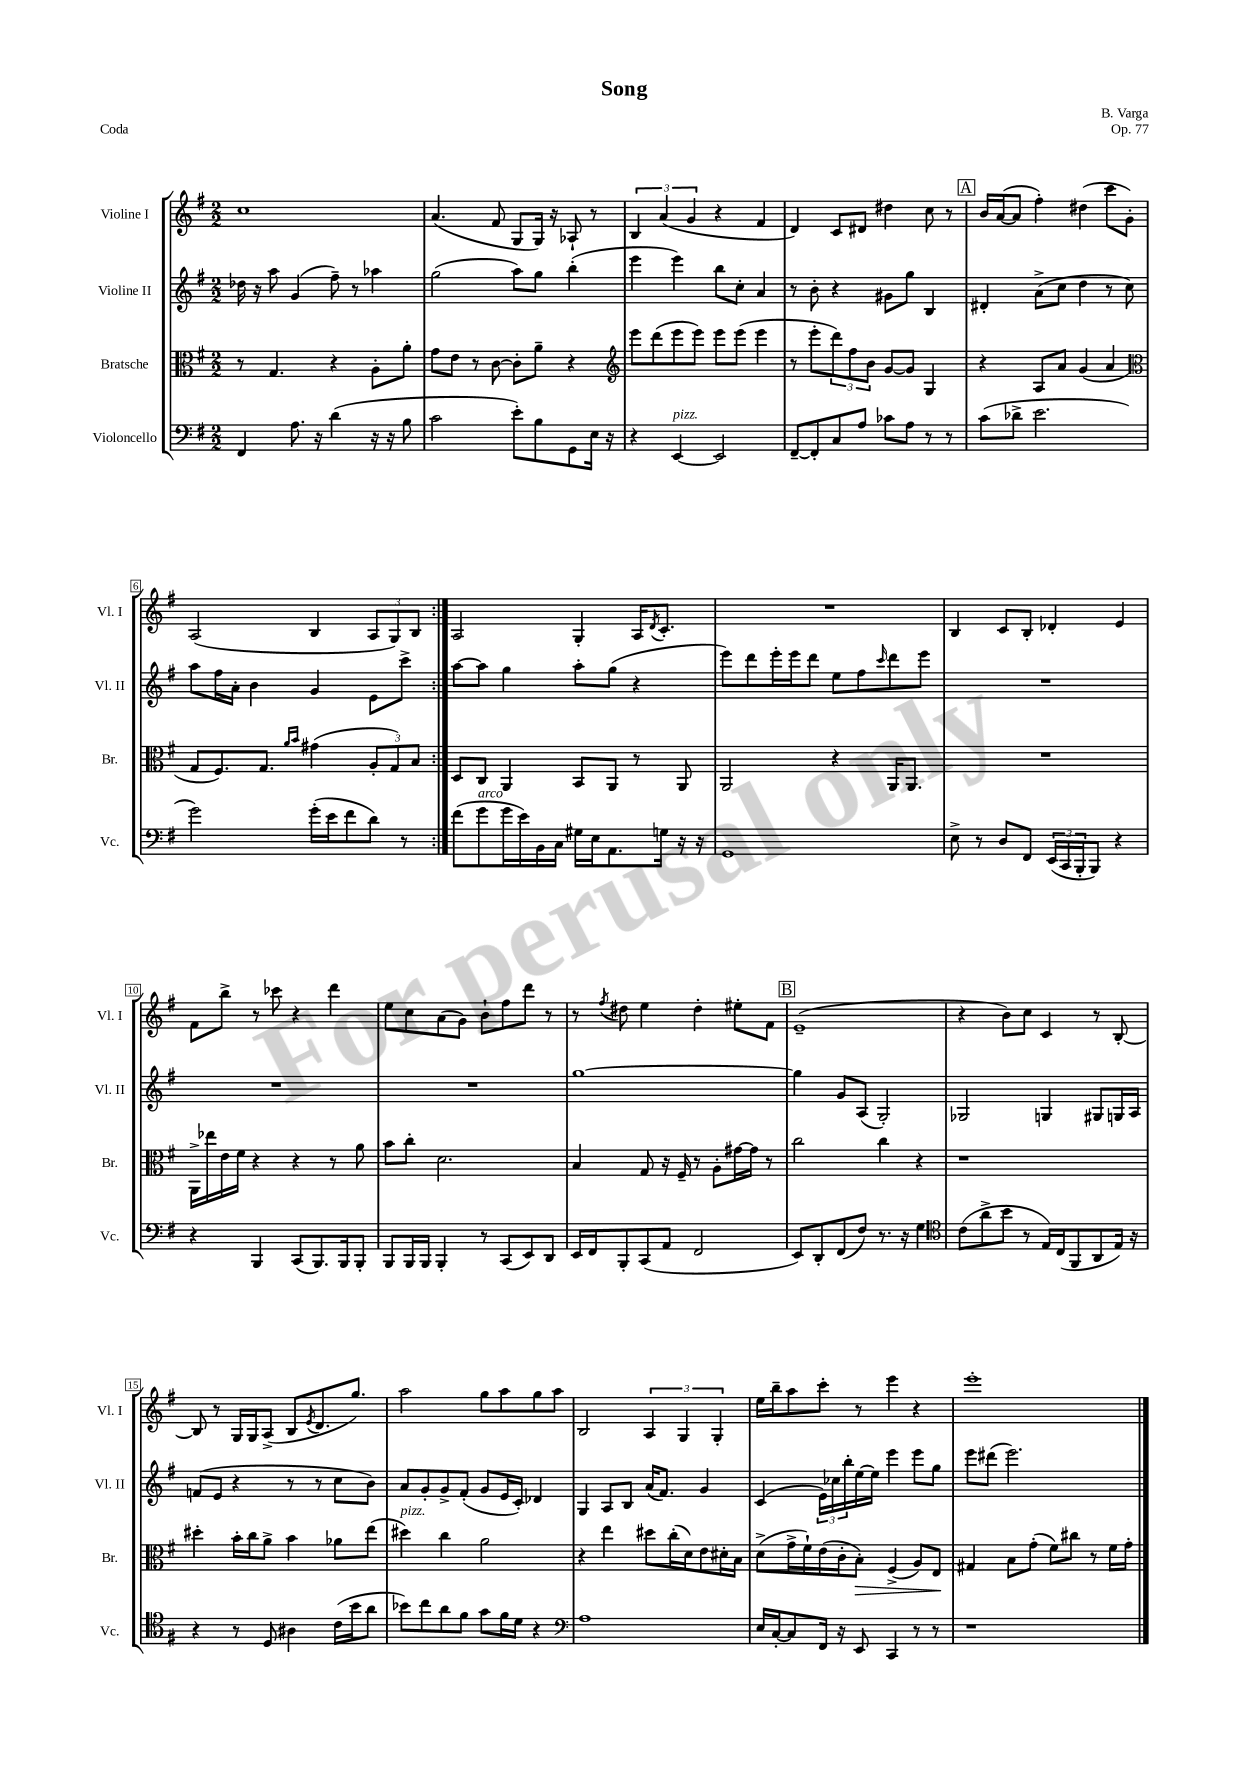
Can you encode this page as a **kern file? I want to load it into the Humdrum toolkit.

**kern	**kern	**kern	**kern
*staff4	*staff3	*staff2	*staff1
*clefF4	*clefC3	*clefG2	*clefG2
*k[f#]	*k[f#]	*k[f#]	*k[f#]
*M2/2	*M2/2	*M2/2	*M2/2
4FF#/	8r	16dd-\	1cc
.	.	16r	.
.	4.G/	8aa\	.
8.A\	.	(4g/	.
16r	.	.	.
(4d\	4r	8ff#~\)	.
.	.	8r	.
16r	8A'\L	4aa-\	.
16r	.	.	.
8B\	8a'\J	.	.
=	=	=	=
2c\	8g\L	(2gg\	(4.a/
.	8e\J	.	.
.	8r	.	.
.	[8c\	.	8f#/
8e'\L)	8c'\]L	8aa\L)	8G/L
8B\	8a~\J	8gg\J	16G/Jk)
.	.	.	16r
8GG\	4r	(4bb'\	8A-`/
16E\Jk	.	.	8r
16r	.	.	.
=	=	=	=
*	*clefG2	*	*
4r	8eee\L	4eee\	6B/
.	(8ddd\	.	.
.	.	.	(6a/
[4EE/	8eee\	4eee\)	.
.	.	.	6g/
.	8eee\J)	.	.
2EE/]	8eee\L	8bb\L	4r
.	(8eee\J	8cc'\J	.
.	4eee\	4a/	4f#/
=	=	=	=
[8FF#~/L	8r	8r	4d/)
8FF#'/]	8eee'\L	8b'\	.
8C/	12ddd\)	4r	8c/L
.	12ff#\	.	.
8A/J	.	.	8d#/J
.	12b\J	.	.
8c-\L	[8g/L	8g#\L	4dd#\
8A\J	8g/]J	8gg\J	.
8r	4G/	4B/	8cc\
8r	.	.	8r
=	=	=	=
(8c\L	4r	4d#'/	16b/LL
.	.	.	([16a/J
8d-^\J	.	.	8a/]J
2.e\	8A/L	(8a^\L	4ff#'\)
.	8a/J	8cc\J	.
.	(4g/	4dd\	(4dd#\
.	4a/	8r	8ccc\L
.	.	8cc\)	8g'\J)
=	=	=	=
*	*clefC3	*	*
2g\)	8G/L	8aa\L	(2A/
.	8.F#/)	16ff#\L	.
.	.	16a'\JJ	.
.	.	4b\	.
.	8.G/J	.	.
.	16qqa/LL	.	.
.	16qqb/JJ	.	.
(16g'\LL	(4g#\	4g/	4B/
16e\J	.	.	.
8f#\	.	.	.
8d\J)	12A'/L	8e\L	12A/L
.	12G/)	.	12G/)
8r	.	8ccc^\J	.
.	12B/J	.	12B/J
=:|!	=:|!	=:|!	=:|!
(8f#\L	8D/L	[8aa\L	2A/
8g\	8C/J	8aa\]J	.
16g\L	4AA/	4gg\	.
16e\)	.	.	.
16BB\	.	.	.
16C\JJ	.	.	.
16G#\LL	8BB/L	8aa'\L	4G'/
16E\J	.	.	.
8.AA\	8AA/J	(8gg\J	.
.	8r	4r	16A/LK
.	.	.	8qd/
16G\Jk	.	.	8.c'/J
16r	8AA/	.	.
16r	.	.	.
=	=	=	=
1GG	2AA/	8eee\L)	1r
.	.	8ddd\	.
.	.	16eee'\L	.
.	.	16eee\J	.
.	.	8ddd\J	.
.	4r	8ee\L	.
.	.	8ff#\	.
.	.	16qqccc/	.
.	16AA/LK	8ddd\	.
.	8.AA/J	.	.
.	.	8eee\J	.
=	=	=	=
8E^\	1r	1r	4B/
8r	.	.	.
8D/L	.	.	8c/L
8FF#/J	.	.	8B'/J
(24EE/LL	.	.	4d-'/
24CC/	.	.	.
24BBB'/J	.	.	.
8BBB/J)	.	.	.
4r	.	.	4e/
=	=	=	=
4r	16AA^\LL	1r	8f#\L
.	16ee-\	.	.
.	16e\	.	8bb^\J
.	16f#\JJ	.	.
4BBB/	4r	.	8r
.	.	.	8ccc-\
(8CC/L	4r	.	4r
8.BBB/)	.	.	.
.	8r	.	4ddd\
16BBB/k	.	.	.
8BBB'/J	8a\	.	.
=	=	=	=
8BBB/L	8b\L	1r	8ee\L
16BBB/L	8cc'\J	.	8cc\
16BBB/JJ	.	.	.
4BBB'/	2.d\	.	(8a\
.	.	.	8g\J)
8r	.	.	8b`\L
(8CC/L	.	.	8ff#\
8EE/)	.	.	8ddd\J
8DD/J	.	.	8r
=	=	=	=
16EE/LL	4B/	[1gg	8r
16FF#/J	.	.	.
.	.	.	8qff#/
8BBB'/	.	.	8dd#\
(8CC/	8G/	.	4ee\
8AA/J	16r	.	.
.	16F#~/	.	.
2FF#/	8r	.	4dd#'\
.	8A'\L	.	.
.	[16g#\L	.	8ee#'\L
.	16g#\]JJ	.	.
.	8r	.	8f#\J
=	=	=	=
8EE/L)	2cc\	4gg\]	(1e~
8DD'/	.	.	.
(8FF#/	.	8g/L	.
8F#/J)	.	(8A/J	.
8.r	4cc\	2G'/)	.
16r	.	.	.
4G\	4r	.	.
=	=	=	=
*clefC4	*	*	*
(8c\L	1r	2G-/	4r
8a^\	.	.	.
8b\J	.	.	8b\L)
8r	.	.	8cc\J
16E/LL)	.	4G/	4c/
(16C/J	.	.	.
8FF#/	.	.	.
8AA/	.	8G#/L	8r
16E/Jk)	.	16G/L	[8B'/
16r	.	16A/JJ	.
=	=	=	=
4r	4dd#'\	(8f/L	8B/]
.	.	8e/J	8r
8r	16b'\LL	4r	16G/LL
.	16cc\J	.	16G/J
8D/	8a^\J	.	(8A^/J
4A#\	4b\	8r	8B/L
.	.	.	8qe/
.	.	8r	8.d/
(16c\LL	8a-\L	8cc\L	.
16b\J	.	.	8.gg/J)
8a\J	(8ee\J	8b\J)	.
=	=	=	=
8b-\L)	4dd#\)	8a/L	2aa\
8cc\	.	8g'/	.
8a\	4cc\	8g^/	.
8f#\J	.	(8f#'/J	.
8g\L	2a\	8g/L	8gg\L
16f#\L	.	16e/L	8aa\
16d\JJ	.	16c'/JJ)	.
4r	.	4d-/	8gg\
.	.	.	8aa\J
=	=	=	=
*clefF4	*	*	*
1A	4r	4G/	2B/
.	4ee\	8A/L	.
.	.	8B/J	.
.	8dd#\L	(16a/LK	6A/
.	.	8.f#/J)	.
.	(16cc'\L	.	.
.	.	.	6G/
.	16d\J)	.	.
.	8e\	4g/	.
.	.	.	6G'/
.	16d#'\L	.	.
.	16B\JJ	.	.
=	=	=	=
16E/LL	(8d^\L	(4c/	16ee\LL
[16C'/J	.	.	16bb~\J
8C/]	16g^\L	.	8aa\
.	16f#`\)	.	.
16FF#/Jk	(16e\	24e\LL)	8ccc'\J
.	.	24cc-\	.
16r	16c'\J	.	.
.	.	24bb'\	.
8EE/	8B'\J)	[16ee\	8r
.	.	16ee\]JJ	.
4CC/	(4F#^/	4eee\	4eee\
8r	8A/L)	8eee\L	4r
8r	8E/J	8gg\J	.
=	=	=	=
1r	4G#/	8eee\L	1eee'
.	.	(8ddd#\J	.
.	8B\L	2.eee\)	.
.	(8g'\J	.	.
.	8f#\L)	.	.
.	8cc#\J	.	.
.	8r	.	.
.	16f#\LL	.	.
.	16g'\JJ	.	.
==	==	==	==
*-	*-	*-	*-
